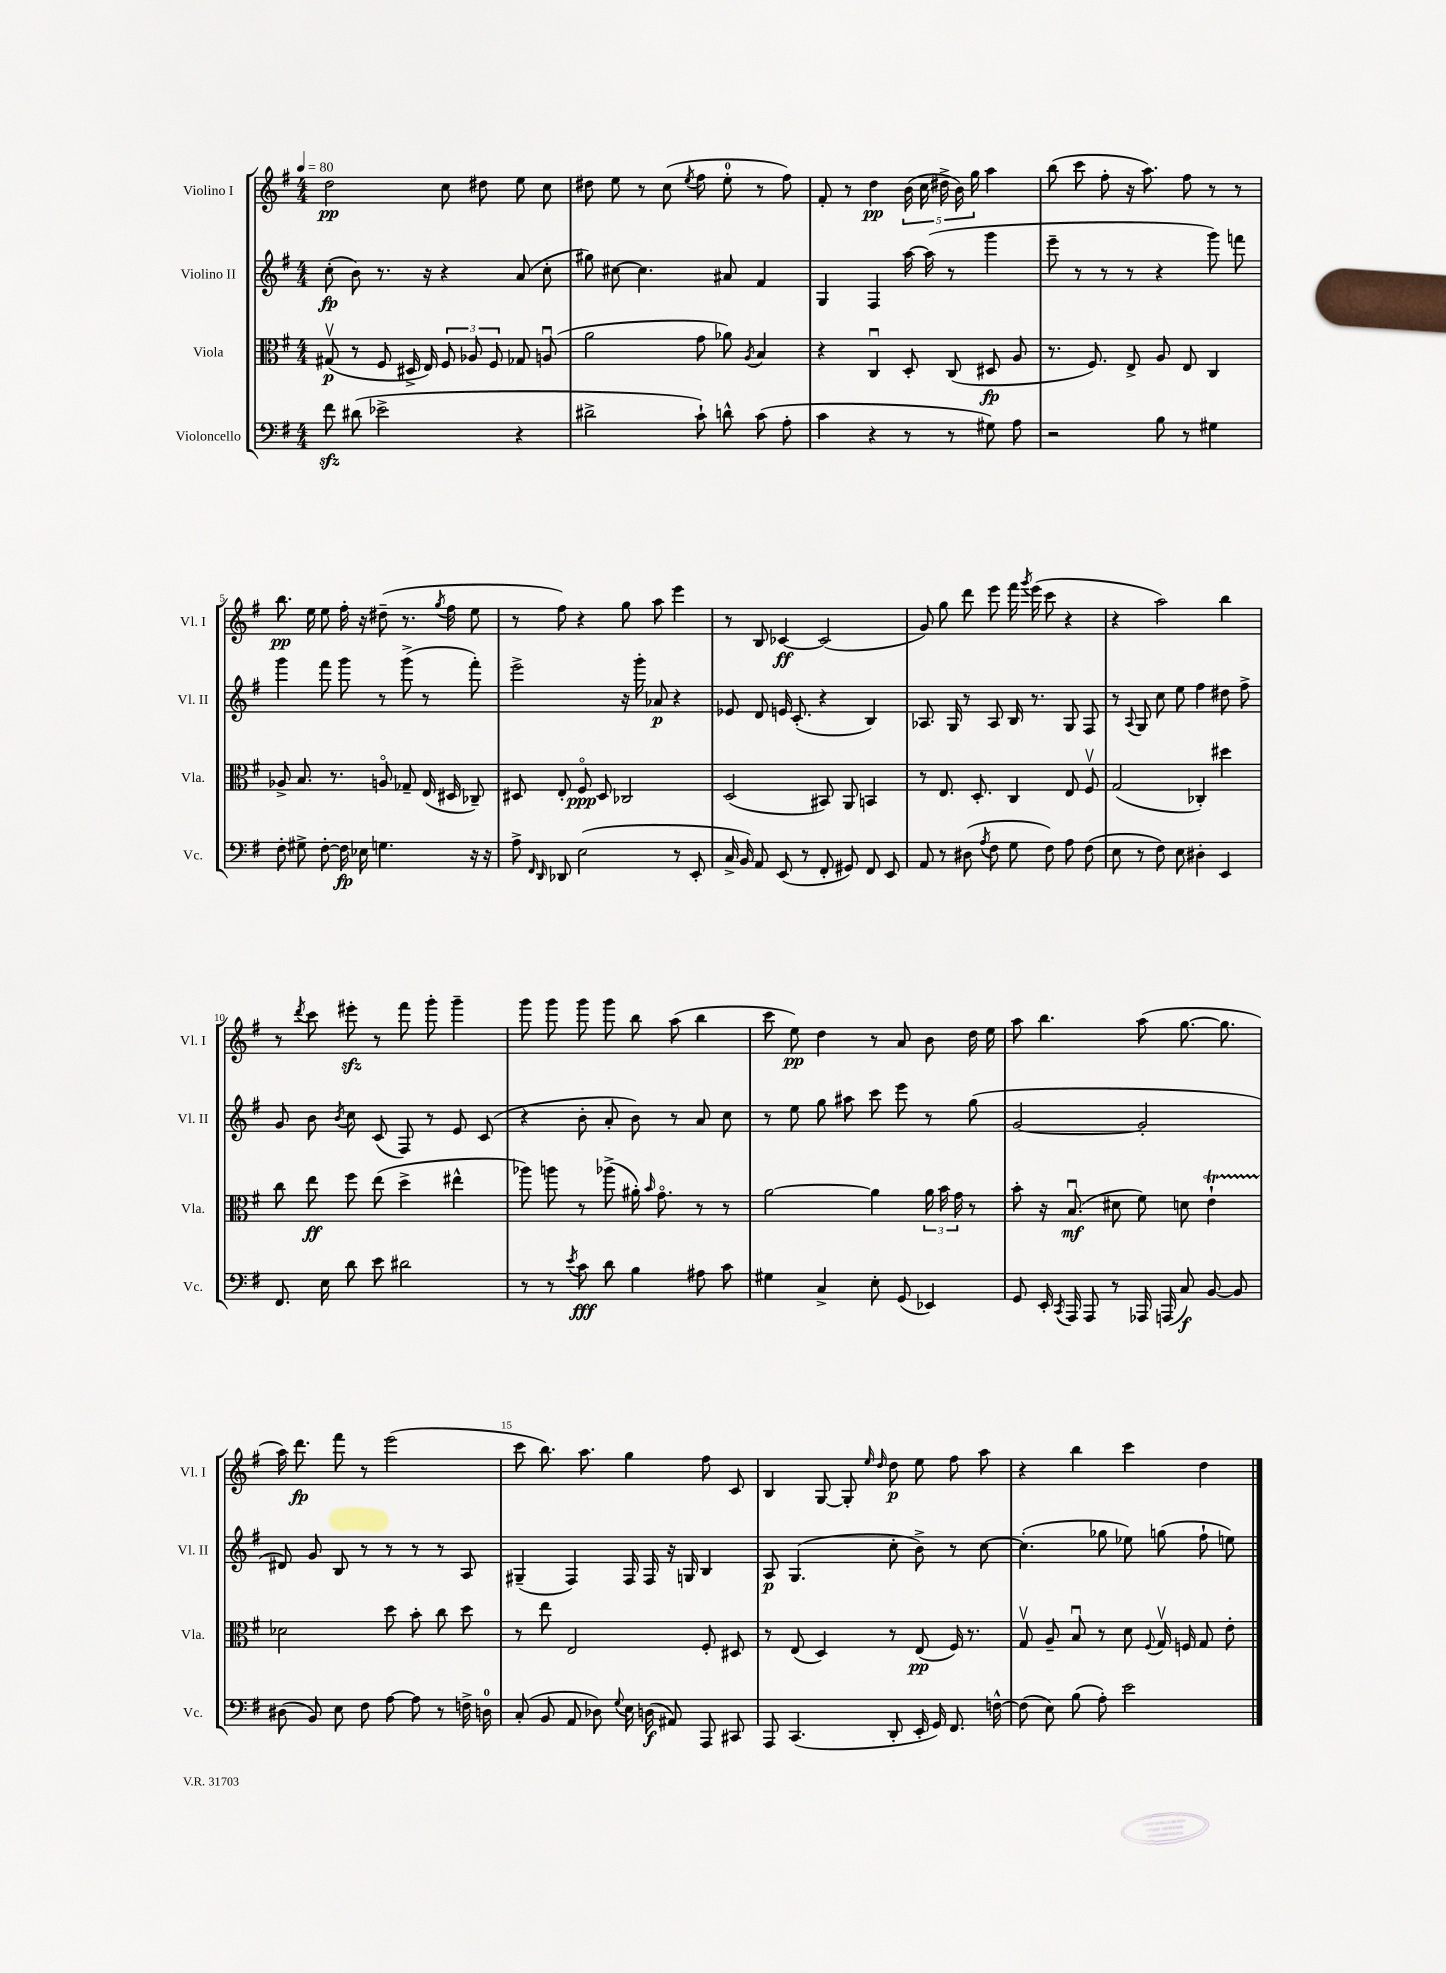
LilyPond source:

<<
\new StaffGroup <<
\new Staff = "s0" \with { instrumentName = "Violino I" shortInstrumentName = "Vl. I" } {
    \clef treble \key g \major \numericTimeSignature \time 4/4 \tempo 4 = 80
    \autoBeamOff d''2\pp c''8 dis''8 e''8 c''8 |
    dis''8 e''8 r8 c''8( \acciaccatura { e''8 } fis''8 e''8-0-. r8 fis''8) |
    fis'8-. r8 d''4\pp \tuplet 5/4 { b'16( c''16 dis''16-> b'16) g''16 } a''4 |
    b''8( c'''8 fis''8-. r16 a''8.) fis''8 r8 r8 |
    b''8.\pp e''16 e''8 fis''16-. r16 dis''8--( r8. \acciaccatura { g''8 } fis''16 e''8 |
    r8 fis''8) r4 g''8 a''8 e'''4 |
    r8 b8 ces'4~\ff ces'2( |
    g'8) g''8 d'''8 e'''8 fis'''16 \acciaccatura { g'''8 } e'''16( c'''8 r4 |
    r4 a''2) b''4 |
    r8 \acciaccatura { d'''8 } c'''8 eis'''8-.\sfz r8 fis'''8 g'''8-. g'''4-- |
    g'''8 g'''8 g'''8 g'''8 b''8 a''8( b''4 |
    c'''8 e''8\pp) d''4 r8 a'8 b'8 d''16 e''16 |
    a''8 b''4. a''8( g''8.~ g''8. |
    a''16) d'''8.\fp fis'''8 r8 e'''2( |
    c'''8 b''8.) a''8. g''4 fis''8 c'8 |
    b4 g8~ g8-. \grace { e''16 d''16 } d''8\p e''8 fis''8 a''8 |
    r4 b''4 c'''4 d''4 \bar "|." |
}
\new Staff = "s1" \with { instrumentName = "Violino II" shortInstrumentName = "Vl. II" } {
    \clef treble \key g \major \numericTimeSignature \time 4/4
    \autoBeamOff c''8-.\fp( b'8) r8. r16 r4 a'8( c''8-. |
    gis''8) cis''8~ cis''4. ais'8 fis'4 |
    g4 fis4 a''16~ a''16( r8 g'''4 |
    e'''8-- r8 r8 r8 r4 g'''8) f'''8 |
    g'''4 fis'''8 g'''8 r8 g'''8->( r8 fis'''8-.) |
    e'''2-> r16 g'''16-. aes'8\p r4 |
    ees'8 d'8 e'16 c'8.-.( r4 b4) |
    aes8. g16 r8 aes8 b16 r8. g8 fis8 |
    r8 \appoggiatura { a8 } g8 c''8 e''8 fis''4 dis''8 fis''8-> |
    g'8 b'8 \acciaccatura { b'8 } c''8 c'8( fis8) r8 e'8 c'8( |
    r4 b'8-. a'8-. b'8) r8 a'8 c''8 |
    r8 e''8 g''8 ais''8 c'''8 e'''8 r8 g''8( |
    g'2~ g'2-. |
    dis'8) g'8 b8 r8 r8 r8 r8 a8 |
    gis4--( fis4) fis16 fis16 r16 g16 b4 |
    a8\p g4.( c''8-. b'8->) r8 c''8~ |
    c''4.-.( ges''8 ees''8) g''8( fis''8-! e''8) \bar "|." |
}
\new Staff = "s2" \with { instrumentName = "Viola" shortInstrumentName = "Vla." } {
    \clef alto \key g \major \numericTimeSignature \time 4/4
    \autoBeamOff gis8\upbow\p( r8 fis8 dis16-> e16) \tuplet 3/2 { fis8 aes8 fis8 } ges8 a8\downbow( |
    a'2 g'8 aes'8) \acciaccatura { a8 } b4 |
    r4 c4\downbow d8-. c8( dis8\fp a8 |
    r8. fis8.) e8-> a8 e8 c4 |
    aes8-> b8. r8. a8\flageolet ges8-- e16( dis16 ces8--) |
    dis8 e8-. fis8\flageolet\ppp dis8 ces2 |
    d2( bis,8) a,8 b,4 |
    r8 e8. d8.-. c4 e8 fis8\upbow |
    g2( ces4-.) dis''4 |
    c''8 e''8\ff fis''8 e''8( d''4-> eis''4-^ |
    aes''8) a''8 r8 aes''8->( ais'16-.) \grace { b'16 } g'8.\flageolet r8 r8 |
    a'2~ a'4 \tuplet 3/2 { a'16 b'16 g'16 } r8 |
    b'8-. r16 b8.\downbow\mf( dis'8 fis'8) d'8 e'4-!\startTrillSpan |
    des'2\stopTrillSpan d''8 b'8-. c''8 d''8 |
    r8 e''8 e2 fis8-. dis8 |
    r8 e8( d4) r8 e8\pp( fis16) r8. |
    g8\upbow a8-- b8\downbow r8 d'8 \appoggiatura { fis8 } g16\upbow f16 g8 e'8-. \bar "|." |
}
\new Staff = "s3" \with { instrumentName = "Violoncello" shortInstrumentName = "Vc." } {
    \clef bass \key g \major \numericTimeSignature \time 4/4
    \autoBeamOff fis'8\sfz dis'8( ees'2-> r4 |
    dis'2-> c'8-!) d'8-^ c'8( a8-. |
    c'4 r4 r8 r8 gis8) a8 |
    r2 b8 r8 gis4 |
    fis8-. gis8-> fis8~-. fis16\fp ees16 g4. r16 r16 |
    a8-> \grace { fis,16 d,16 } des,8 e2( r8 e,8-. |
    c16-> b,16) a,8 e,8( r8 fis,8-. gis,8) fis,8 e,8 |
    a,8 r8 dis8( \acciaccatura { a8 } fis8 g8 fis8) a8 fis8( |
    e8 r8 fis8) e8 dis4-. e,4 |
    fis,8. e16 d'8 e'8 dis'2 |
    r8 r8 \acciaccatura { e'8 } c'8\fff d'8 b4 ais8 c'8 |
    gis4 c4-> e8-. g,8( ees,4) |
    g,8 e,16-. \acciaccatura { c,8 } a,,16 a,,8 r8 aes,,16 a,,16( c8\f) b,8~ b,8 |
    dis8( b,8) e8 fis8 a8~ a8 r8 f16-> d16-0 |
    c8-.( b,8 a,8 des8) \appoggiatura { g8 } e16 d16\f( ais,8) a,,8 cis,8 |
    a,,8 c,4.( d,8-. e,16-. g,16) fis,8. f16~-^ |
    f8( e8) b8( a8-.) e'2 \bar "|." |
}
>>
>>
\layout { \context { \Score \override BarNumber.break-visibility = ##(#f #t #t) barNumberVisibility = #(every-nth-bar-number-visible 5) } }
